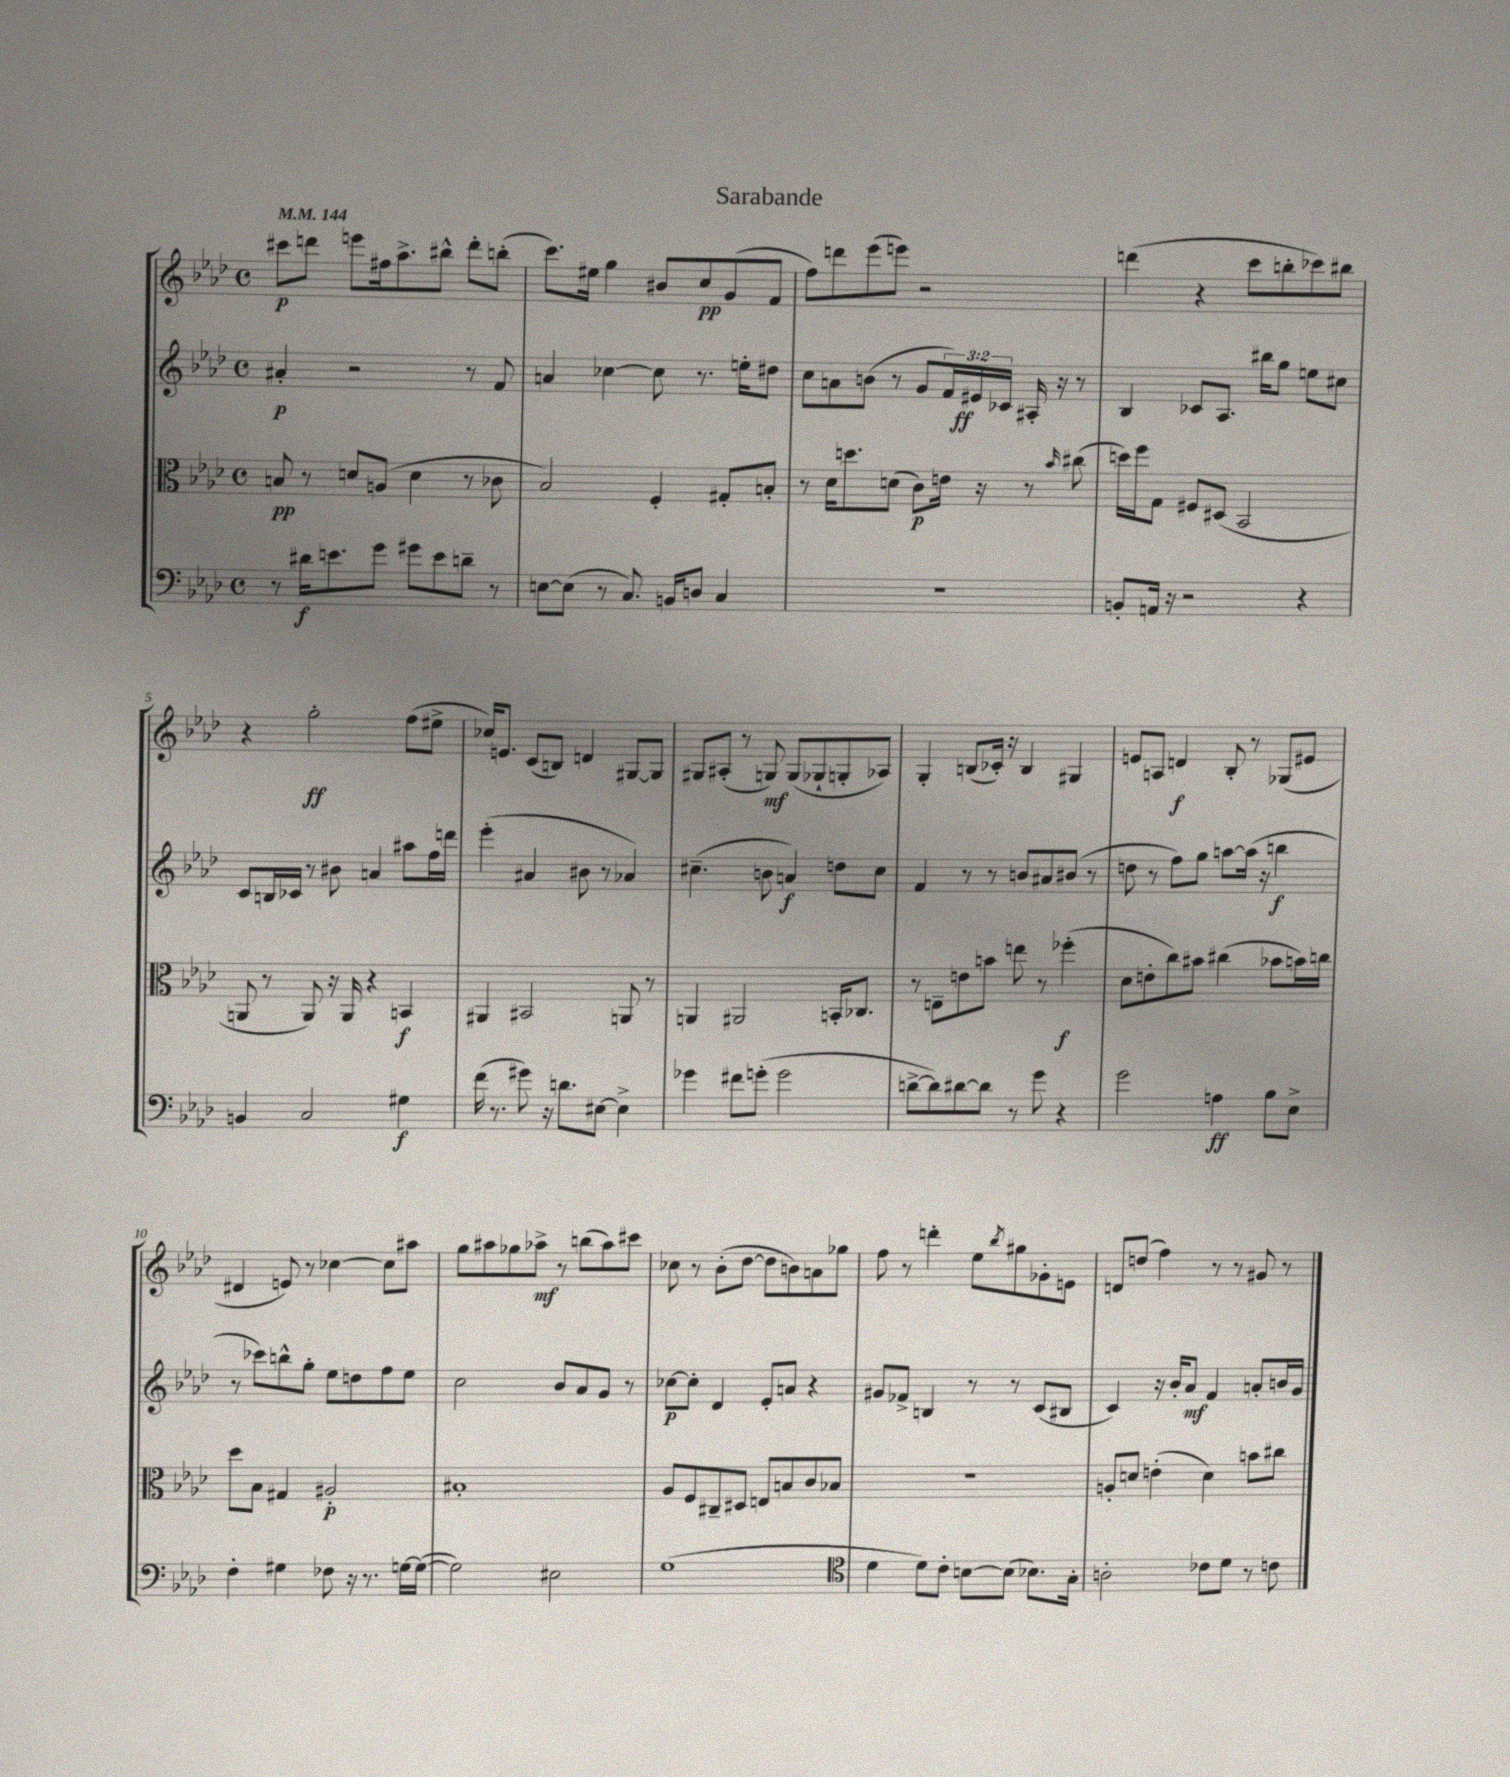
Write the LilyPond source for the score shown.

\header { title = "Sarabande" }
<<
\new StaffGroup <<
\new Staff = "s0" {
    \clef treble \key aes \major \defaultTimeSignature \time 4/4 \tempo 4 = 144
    cis'''8\p d'''8 e'''8 fis''16 aes''8.-> bis''8-^ d'''8-. b''8-.( |
    c'''8.) eis''16 g''4 bis'8 c''8\pp g'8( f'8 |
    f''8) d'''8 ees'''8( e'''8) r2 |
    d'''4( r4 c'''8 b''8-. ces'''8) bis''8 |
    r4 g''2-.\ff f''8( eis''8-> |
    ces''16) e'8. c'8( b8) d'4 gis8~ gis8 |
    gis8 ais8-.( r8 g8\mf) g8( ges8-! g8-. aes8) |
    g4-. b8( ces'16-.) r16 b4 gis4 |
    e'8 a8 d'4\f bes8-. r8 ges8( eis'8 |
    dis'4 e'8) r8 ces''4~ ces''8 ais''8 |
    g''8 ais''8 ges''8 aes''8->\mf r8 b''8( aes''8) cis'''8 |
    ces''8 r8 bes'8-.( des''8~ des''8 b'8) a'8 ges''8 |
    f''8 r8 d'''4-. ees''8 \acciaccatura { bes''8 } gis''8 ges'8-. e'8 |
    d'8 d''8( f''4) r8 r8 gis'8 r8 \bar "|." |
}
\new Staff = "s1" {
    \clef treble \key aes \major \defaultTimeSignature \time 4/4 \override Staff.TupletNumber.text = #tuplet-number::calc-fraction-text
    ais'4-.\p r2 r8 f'8 |
    a'4 ces''4~ ces''8 r8. e''16-. dis''8 |
    c''8 a'8 b'8( r8 g'8 \tuplet 3/2 { f'16) eis'16\ff ces'16 } ais16-. r16 r8 |
    bes4 ces'8 aes8. bis''16 g''8 e''8 cis''8 |
    c'8 b16 ces'16 r8 bis'8 a'4 ais''8 f''16 d'''16 |
    ees'''4-.( ais'4 bis'8 r8 aes'4) |
    cis''4.--( b'8 a'4\f) d''8 cis''8 |
    f'4 r8 r8 b'8 ais'8 bis'8( r8 |
    d''8 r8 f''8) g''8 a''8~ a''16( r16 b''4\f |
    r8 ces'''8) b''8-^ g''8-. ees''8 d''8 f''8 ees''8 |
    c''2 bes'8 aes'8 g'8 r8 |
    ces''8~\p ces''8-. des'4 ees'8-. a'8 r4 |
    gis'8 fes'8-> b4 r8 r8 c'8( bis8 |
    c'4) r16 bes'16-. aes'8\mf f'4 a'8-. b'16 g'16 \bar "|." |
}
\new Staff = "s2" {
    \clef alto \key aes \major \defaultTimeSignature \time 4/4
    b8\pp r8 d'8 a8( d'4 r8 ces'8 |
    bes2) f4-. gis8-. b8-. |
    r8 des'16 d''8. d'8( c'8\p) e'16 r16 r8 \grace { bes'16 } cis''8( |
    d''16) f''16 g8 fis8 dis8( bes,2 |
    a,8 r8 a,8) r16 a,16 r4 b,4\f |
    ais,4 bis,2 a,8 r8 |
    a,4 ais,2 b,16-. ces8. |
    r8 e8-- e'8 b'8 e''8 r8 fes''4-.\f( |
    des'8 e'8-. c''8) bis'8 cis''4( bes'8 b'16) c''16 |
    des''8 bes8 gis4 ais2-.\p |
    bis1-. |
    aes8 f8 cis8-- dis8 e8 b8 c'8 bes8 |
    R1 |
    a8-. d'8 e'4-.( d'4) b'8 cis''8 \bar "|." |
}
\new Staff = "s3" {
    \clef bass \key aes \major \defaultTimeSignature \time 4/4
    r8 dis'16\f e'8. g'8 gis'8 e'8 d'8-- r8 |
    e8~ e8( r8 c8.) b,16 d8 c4 |
    r1 |
    b,8-. a,16 r16 r2 r4 |
    b,4 c2 gis4\f |
    f'16( r8. gis'8) r16 d'8. eis8~ eis4-> |
    ges'4 fis'8 g'8-.( g'2 |
    d'8~-> d'8) dis'8~ dis'8 r8 g'8 r4 |
    g'2 a4\ff bes8 ees8-> |
    f4-. gis4 fes8 r16 r8. g16~ g16~( |
    g2) eis2 |
    g1( |
    \clef tenor des'4 des'8) c'8-. b8~ b8( bes8.) g16-. |
    a2-. ces'8 des'8 r8 c'8 \bar "|." |
}
>>
>>
